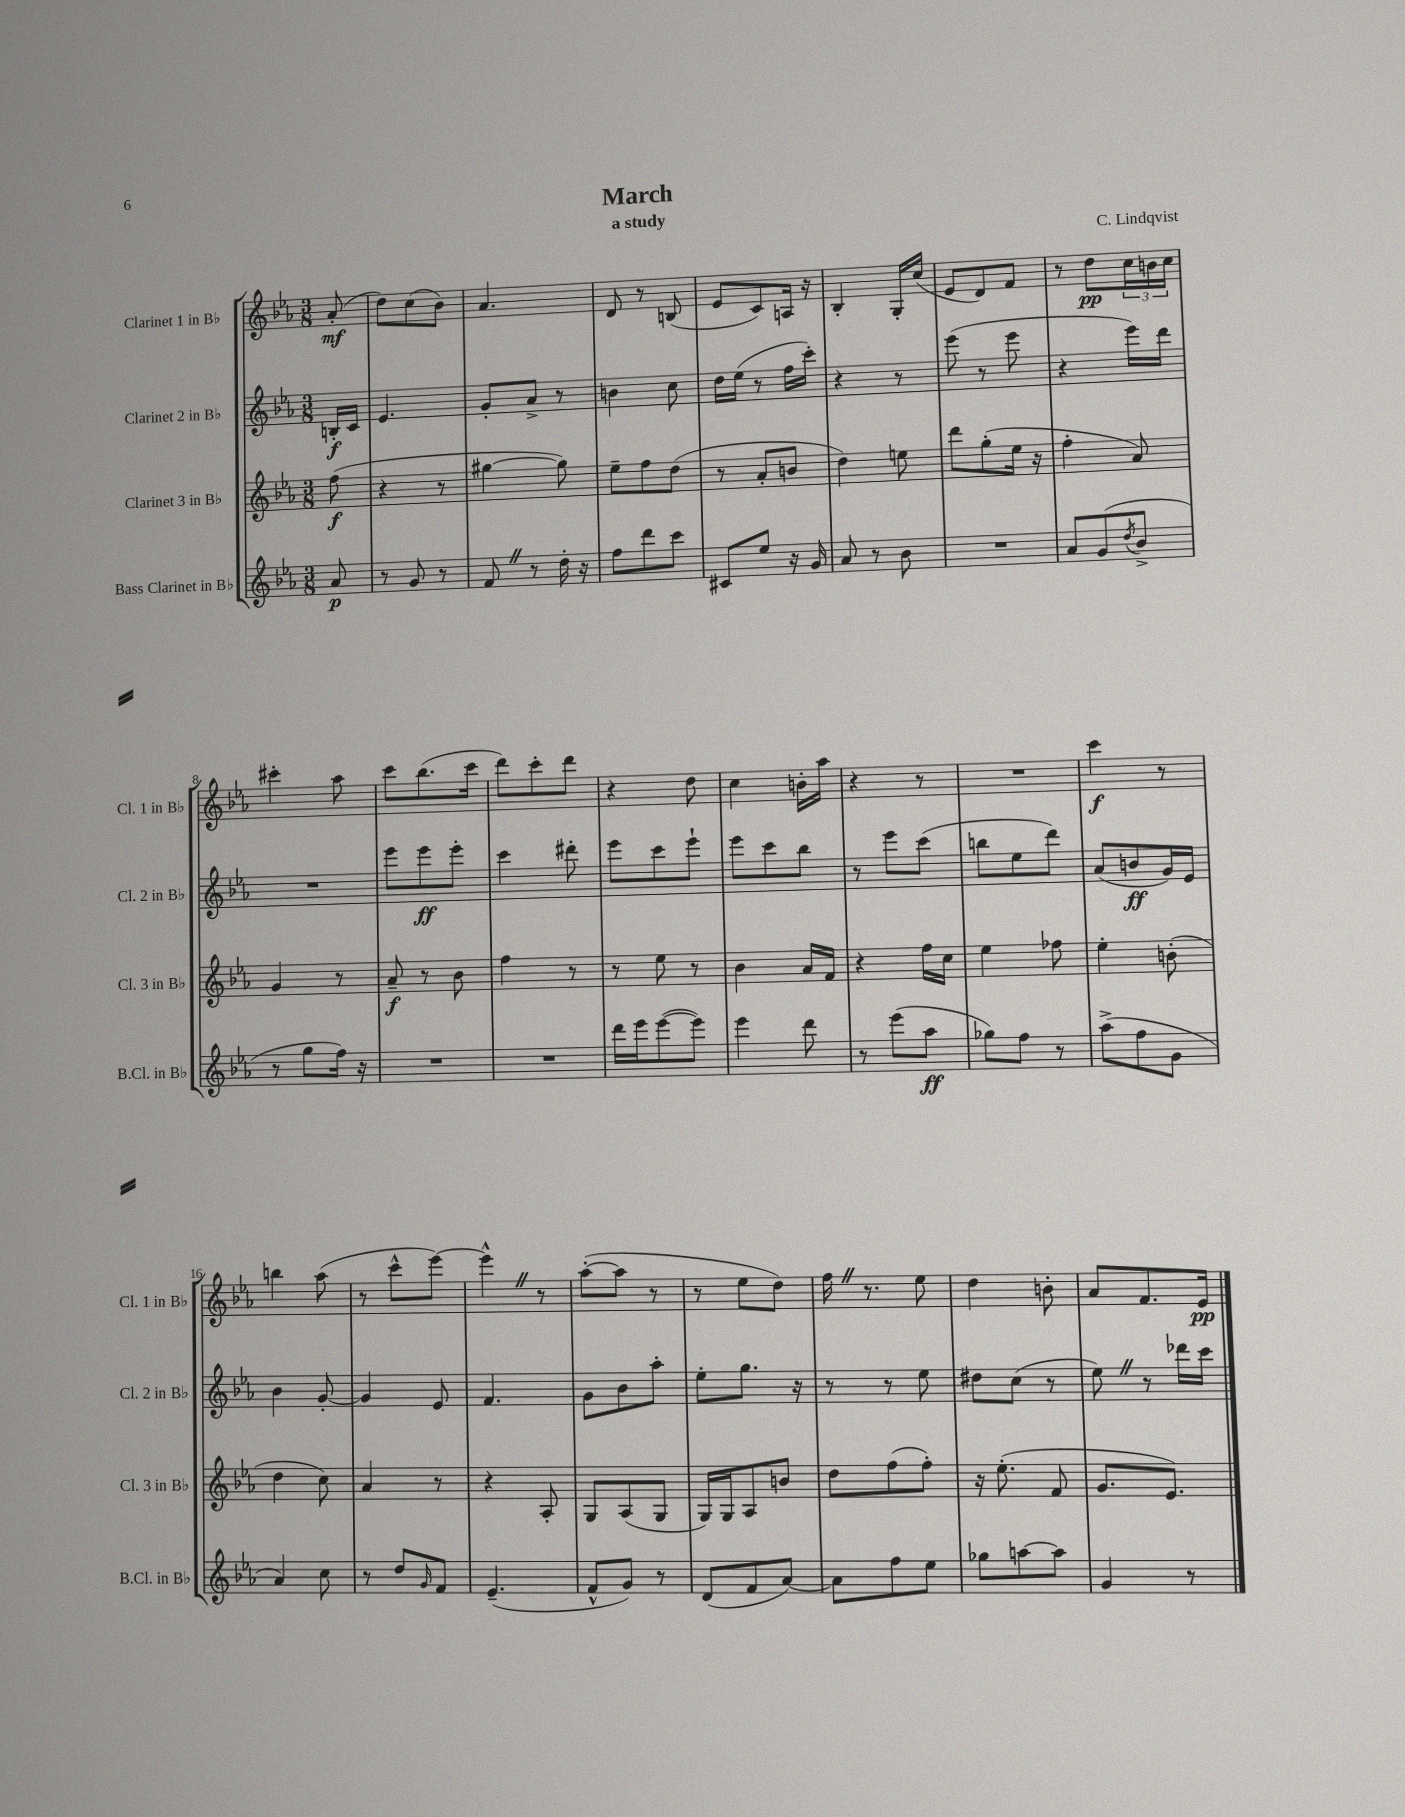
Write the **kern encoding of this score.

**kern	**kern	**kern	**kern
*staff4	*staff3	*staff2	*staff1
*clefG2	*clefG2	*clefG2	*clefG2
*k[b-e-a-]	*k[b-e-a-]	*k[b-e-a-]	*k[b-e-a-]
*M3/8	*M3/8	*M3/8	*M3/8
8a-/	(8ff\	16B'/LL	(8a-'/
.	.	16c/JJ	.
=	=	=	=
8r	4r	4.e-/	8dd\L)
8g/	.	.	(8cc\
8r	8r	.	8b-\J)
=	=	=	=
8f/	[4gg#\	8g'/L	4.a-/
8r	.	8a-^/J	.
16dd'\	8gg#\])	8r	.
16r	.	.	.
=	=	=	=
8ff\L	8ee-~\L	4b\	8d/
8ddd\	8ff\	.	8r
8ccc\J	(8dd\J	8cc\	(8B/
=	=	=	=
8c#/L	8r	16dd\LL	8e-/L
.	.	(16ee-\JJ	.
8ee-/J	8a-'/L	8r	8c/)
16r	8b/J	16ff\LL	16A/Jk
16g/	.	16ccc'\JJ)	16r
=	=	=	=
8a-/	4dd\)	4r	4B-'/
8r	.	.	.
8b-\	8ee\	8r	16G'/LL
.	.	.	(16cc/JJ
=	=	=	=
4.r	8ddd\L	(8eee-\	8e-/L
.	(8gg'\	8r	8d/)
.	16ee-\Jk	8eee-\	8f/J
.	16r	.	.
=	=	=	=
8a-/L	4ff'\	4r	8r
(8g/	.	.	8dd\L
8qdd/	.	.	.
8b-^/J	8a-/)	16eee-\LL)	24cc\L
.	.	.	24b\
.	.	16ddd\JJ	.
.	.	.	24cc\JJ
=	=	=	=
8r	4g/	4.r	4ccc#'\
8gg\L	.	.	.
16ff\Jk)	8r	.	8aa-\
16r	.	.	.
=	=	=	=
4.r	8a-~/	8eee-\L	8ccc\L
.	8r	8eee-\	(8.bb-\
.	8b-\	8eee-'\J	.
.	.	.	16ccc\Jk
=	=	=	=
4.r	4ff\	4ccc\	8ddd\L)
.	.	.	8ccc'\
.	8r	8ddd#'\	8ddd\J
=	=	=	=
16ddd\LL	8r	8eee-\L	4r
16eee-\J	.	.	.
([8eee-\	8ee-\	8ccc\	.
8eee-\]J)	8r	8eee-`\J	8dd\
=	=	=	=
4eee-\	4b-\	8eee-\L	4cc\
.	.	8ccc\	.
8ddd\	16a-/LL	8bb-\J	16b'\LL
.	16f/JJ	.	16aa-\JJ
=	=	=	=
8r	4r	8r	4r
(8eee-\L	.	8eee-\L	.
8aa-\J	16ff\LL	(8ccc\J	8r
.	16cc\JJ	.	.
=	=	=	=
8gg-\L)	4ee-\	8bb\L	4.r
8ff\J	.	8ee-\	.
8r	8ff-\	8ddd\J)	.
=	=	=	=
(8aa-^\L	4ee-'\	(8a-/L	4ccc\
8ff\	.	8b/	.
8g\J	(8b'\	16g/L)	8r
.	.	16e-/JJ	.
=	=	=	=
4a-/)	4dd\	4b-\	4bb\
8cc\	8cc\)	[8g'/	(8aa-\
=	=	=	=
8r	4a-/	4g/]	8r
8dd/L	.	.	8ccc^^\L
16qqg/	.	.	.
8f/J	8r	8e-/	[8eee-\J)
=	=	=	=
(4.e-~/	4r	4.f/	4eee-^^\]
.	8A-'/	.	8r
=	=	=	=
8f^^/L	8G/L	8g\L	([8aa-'\L
8g/J)	(8A-/	8b-\	8aa-\]J
8r	8G/J	8aa-'\J	8r
=	=	=	=
(8d/L	16G/LL)	8ee-'\L	8r
.	16G/J	.	.
8f/	8A-/	8.gg\J	8ee-\L
[8a-/J)	8b/J	.	8dd\J)
.	.	16r	.
=	=	=	=
8a-\]L	8dd\L	8r	16ff\
.	.	.	8.r
8ff\	(8ff\	8r	.
8ee-\J	8ff'\J)	8ee-\	8ee-\
=	=	=	=
8gg-\L	16r	8dd#\L	4dd\
.	(8.ee-'\	.	.
[8aa\	.	(8cc\J	.
8aa\]J	8f/	8r	8b'\
=	=	=	=
4g/	8.g/L	8ee-\)	8a-/L
.	.	8r	8.f/
.	8.e-/J)	.	.
8r	.	16ddd-\LL	.
.	.	16ccc\JJ	16e-/Jk
==	==	==	==
*-	*-	*-	*-
